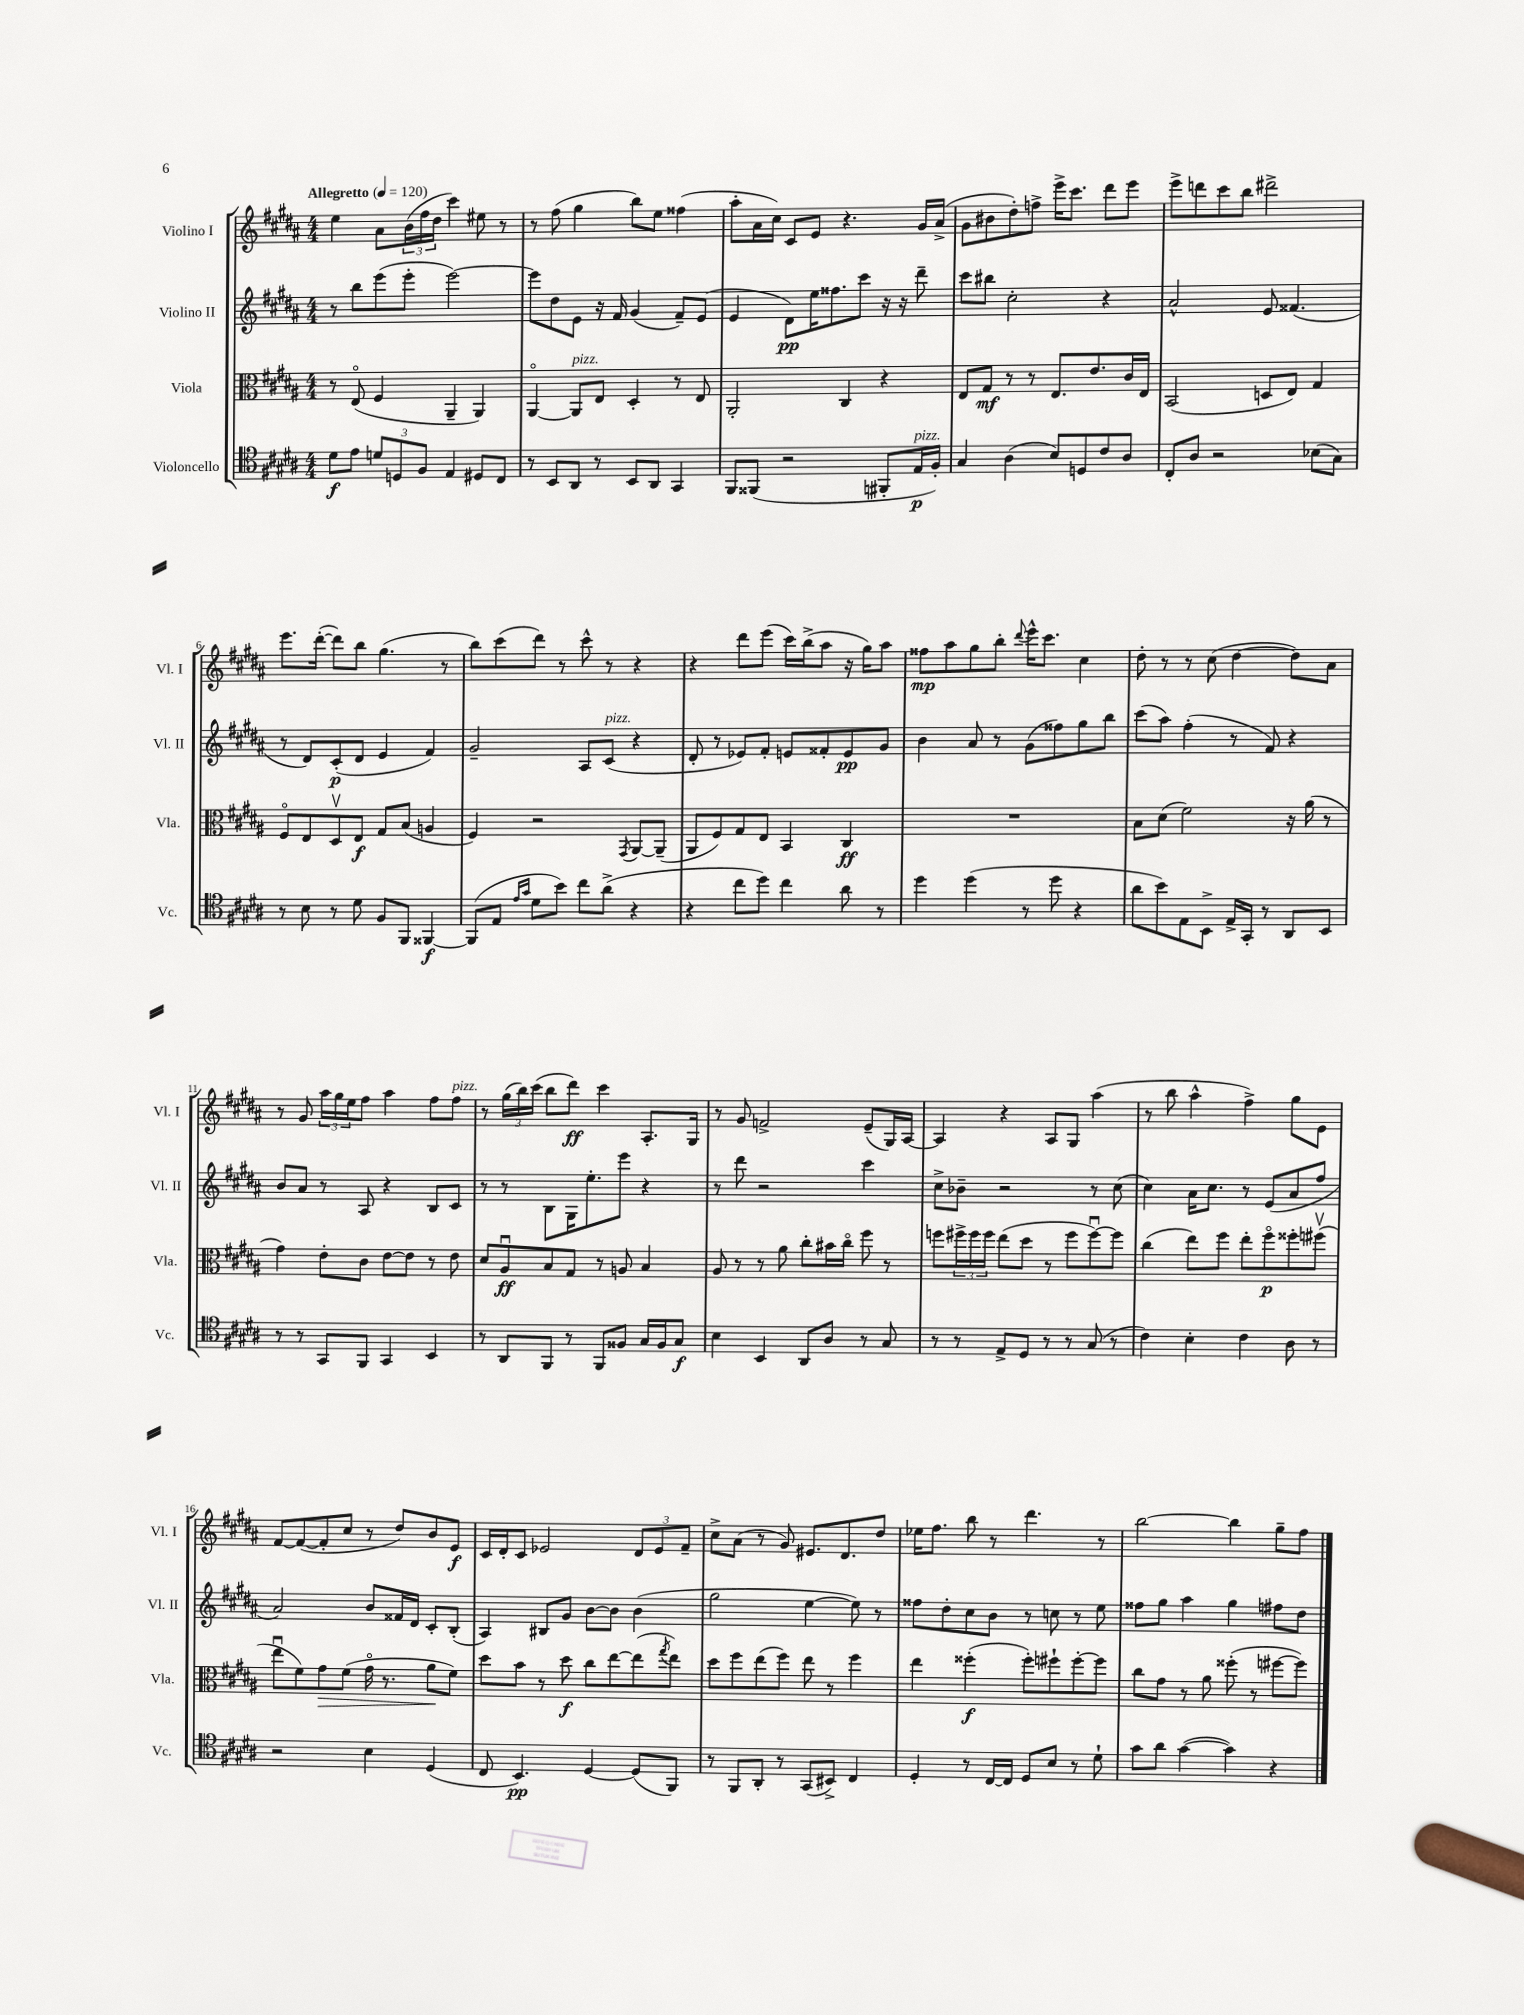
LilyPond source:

<<
\new StaffGroup <<
\new Staff = "s0" \with { instrumentName = "Violino I" shortInstrumentName = "Vl. I" } {
    \clef treble \key b \major \numericTimeSignature \time 4/4 \tempo "Allegretto" 4 = 120
    e''4 ais'8 \tuplet 3/2 { b'16( fis''16 dis''16 } cis'''4) eis''8 r8 |
    r8 fis''8( gis''4 b''8) e''8 fisis''4( |
    ais''8-. ais'16 cis''16) cis'8 e'8 r4. gis'16 ais'16->( |
    gis'8 bis'8 dis''8-.) f''8-> e'''16-> cis'''8. dis'''8 e'''8 |
    e'''8-> d'''8 cis'''8 b''8 dis'''2-> |
    e'''8. dis'''16~-.( dis'''8) b''8 gis''4.( r8 |
    b''8) cis'''8( dis'''8) r8 cis'''8-^ r8 r4 |
    r4 dis'''8 e'''8( cis'''16) b''16->( ais''8 r16 gis''16) ais''8 |
    fisis''8\mp ais''8 gis''8 b''8-. \appoggiatura { dis'''8 } e'''16-^ cis'''8. cis''4 |
    dis''8-. r8 r8 cis''8( dis''4~ dis''8) ais'8 |
    r8 gis'8 \tuplet 3/2 { ais''16 gis''16 e''16 } fis''8 ais''4 fis''8 fis''8^\markup { \italic "pizz." } |
    r8 \tuplet 3/2 { gis''16( b''16) cis'''16( } b''8 dis'''8\ff) cis'''4 ais8.-. gis16 |
    r8 gis'8 f'2-> e'8--( gis16) ais16~ |
    ais4 r4 ais8 gis8 ais''4( |
    r8 b''8 ais''4-^ fis''4->) gis''8 e'8 |
    fis'8~ fis'8~( fis'8-. cis''8 r8 dis''8) b'8 e'8\f |
    cis'16 dis'16-. cis'8 ees'2 \tuplet 3/2 { dis'8 ees'8 fis'8-- } |
    cis''8-> ais'8( r8 gis'8) eis'8. dis'8. dis''8 |
    ees''16 fis''8. b''8 r8 dis'''4. r8 |
    b''2~ b''4 gis''8-- fis''8 \bar "|." |
}
\new Staff = "s1" \with { instrumentName = "Violino II" shortInstrumentName = "Vl. II" } {
    \clef treble \key b \major \numericTimeSignature \time 4/4
    r8 b''8 e'''8( e'''8-. e'''2~) |
    e'''8 dis''8 e'8 r16 fis'16 gis'4( fis'8--) e'8( |
    e'4 dis'8\pp) e''16 fisis''8. cis'''8 r16 r16 dis'''8-- |
    cis'''8 bis''8 cis''2-. r4 |
    ais'2-^ e'8 fisis'4.( |
    r8 dis'8) cis'8-.\p( dis'8 e'4 fis'4) |
    gis'2-- ais8 cis'8^\markup { \italic "pizz." }( r4 |
    dis'8-. r8 ees'8) fis'8-. e'8 fisis'8-. e'8\pp gis'8 |
    b'4 ais'8 r8 gis'8( fisis''8) gis''8 b''8 |
    cis'''8( ais''8) fis''4-.( r8 fis'8) r4 |
    b'8 ais'8 r8 ais8 r4 b8 cis'8 |
    r8 r8 b8 gis16 e''8.-. e'''8 r4 |
    r8 dis'''8 r2 cis'''4 |
    cis''8-> bes'8-- r2 r8 cis''8( |
    cis''4) ais'16 cis''8. r8 e'8( ais'8 fis''8 |
    ais'2) b'8 fisis'16 dis'16 cis'8-. b8-.( |
    ais4) bis8 gis'8 b'8~ b'8 b'4( |
    gis''2 e''4~ e''8) r8 |
    fisis''8 dis''8-. cis''8 b'8 r8 c''8 r8 e''8 |
    fisis''8 gis''8 ais''4 gis''4 fis''8 dis''8 \bar "|." |
}
\new Staff = "s2" \with { instrumentName = "Viola" shortInstrumentName = "Vla." } {
    \clef alto \key b \major \numericTimeSignature \time 4/4
    r8 e8\flageolet( fis4 ais,4-- ais,4) |
    ais,4~\flageolet ais,8^\markup { \italic "pizz." } e8 dis4-. r8 e8 |
    ais,2-. cis4 r4 |
    e8 gis8\mf r8 r8 e8. e'8. cis'16 e16 |
    b,2( d8 e8) gis4 |
    fis8\flageolet e8 dis8\upbow e8\f gis8 b8( a4 |
    fis4) r2 \acciaccatura { gis,8 } ais,8~ ais,8--( |
    ais,8 fis8) gis8 e8 b,4 cis4\ff |
    R1 |
    b8 dis'8( fis'2) r16 ais'16( r8 |
    gis'4) e'8-. cis'8 e'8~ e'8 r8 e'8 |
    dis'8 ais8\downbow\ff b8 gis8 r8 a8 b4 |
    ais8 r8 r8 ais'8 cis''8-. bis'16 cis''16\flageolet fis''8 r8 |
    f''8 \tuplet 3/2 { fis''16-> fis''16 fis''16 } e''8( dis''8 r8 fis''8 fis''8~\downbow) fis''8 |
    cis''4( e''8) fis''8 e''8-. fis''8\flageolet\p fisis''8-. fis''8\upbow( |
    e''8\downbow fis'8) gis'8\> fis'8( gis'16\flageolet r8. ais'8\! fis'8) |
    dis''8 b'8 r8 dis''8\f cis''8 e''8~ e''8( \acciaccatura { gis''8 } e''8) |
    dis''8 fis''8 e''8( fis''8) e''8 r8 fis''4 |
    e''4 fisis''4-.\f( fisis''8-.) fis''8-! fis''8~-. fis''8 |
    cis''8 gis'8 r8 ais'8 fisis''8-.( r8 fis''8~ fis''8) \bar "|." |
}
\new Staff = "s3" \with { instrumentName = "Violoncello" shortInstrumentName = "Vc." } {
    \clef tenor \key b \major \numericTimeSignature \time 4/4
    dis'8\f e'8 \tuplet 3/2 { d'8 d8 fis8 } e4 dis8 cis8 |
    r8 b,8 ais,8 r8 b,8 ais,8 gis,4 |
    fis,8 fisis,8( r2 fis,8-. e16\p^\markup { \italic "pizz." } fis16-.) |
    gis4 ais4( b8) d8 cis'8 ais8 |
    cis8-. ais8 r2 bes8( gis8) |
    r8 b8 r8 dis'8 fis8 fis,8 fisis,4~\f |
    fisis,8( e8 \grace { e'16 gis'16 } dis'8 b'8) cis''8 ais'8->( r4 |
    r4 cis''8 dis''8) cis''4 ais'8 r8 |
    dis''4 dis''4( r8 dis''8 r4 |
    ais'8 b'8) e8 b,8-> e16-> gis,16-. r8 ais,8 b,8 |
    r8 r8 gis,8 fis,8 gis,4 b,4 |
    r8 ais,8 fis,8 r8 fis,8 fisis8 gis16 fisis16 gis8\f |
    b4 b,4 ais,8 ais8 r8 gis8 |
    r8 r8 e8-> dis8 r8 r8 gis8( r8 |
    cis'4) b4-. cis'4 ais8 r8 |
    r2 b4 dis4( |
    cis8 b,4.\pp) dis4~ dis8( fis,8) |
    r8 fis,8 ais,8-. r8 gis,8( bis,8->) cis4 |
    dis4-. r8 cis16~ cis16 dis8 b8 r8 dis'8-! |
    gis'8 ais'8 gis'4~( gis'4) r4 \bar "|." |
}
>>
>>
